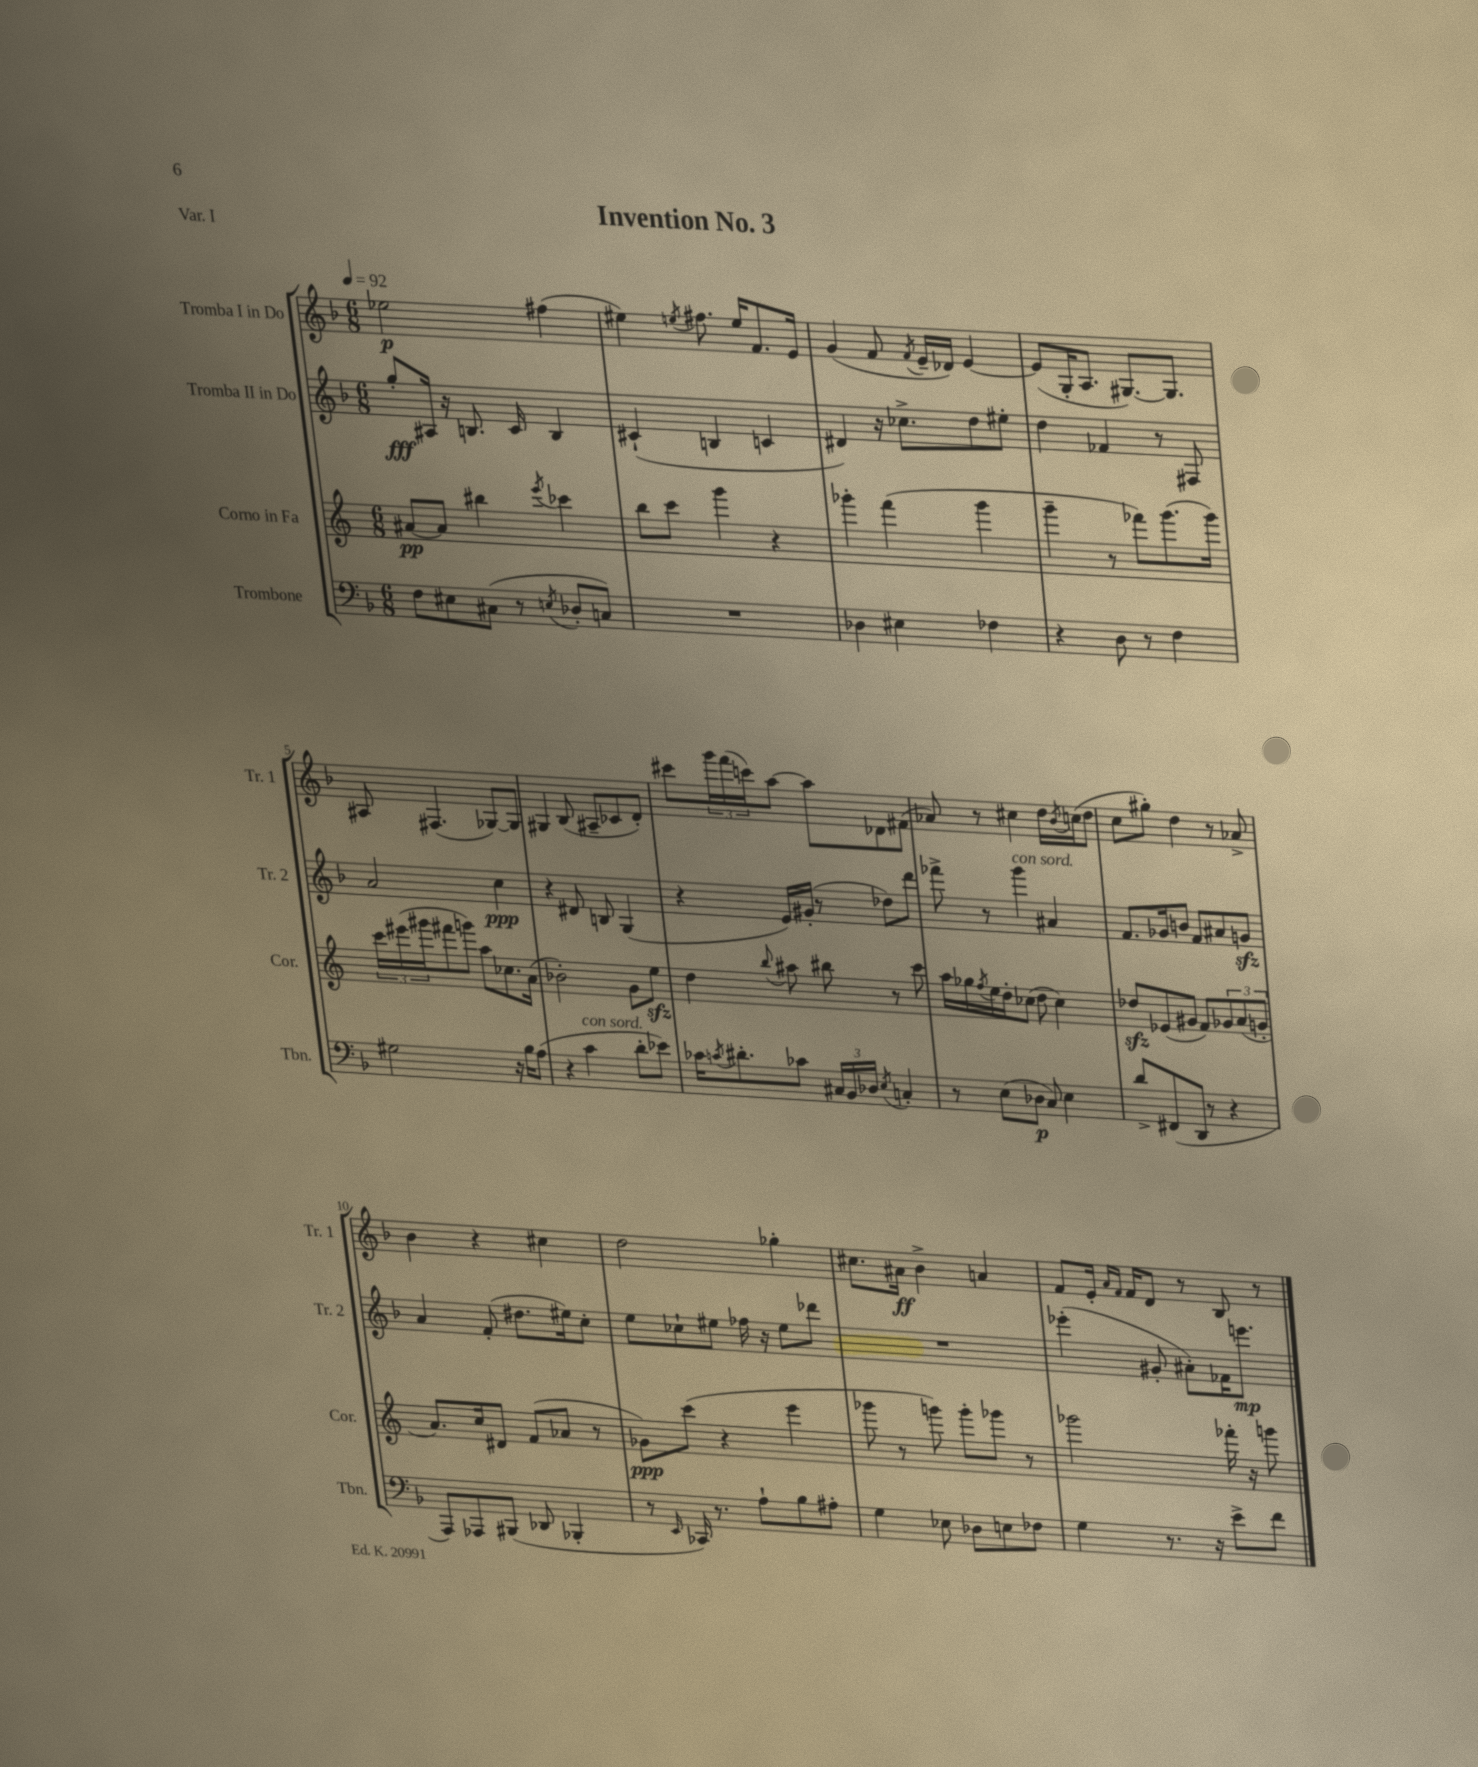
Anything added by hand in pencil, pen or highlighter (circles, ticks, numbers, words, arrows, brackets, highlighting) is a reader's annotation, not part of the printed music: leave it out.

**kern	**dynam	**kern	**dynam	**kern	**dynam	**kern	**dynam
*part4	*part4	*part3	*part3	*part2	*part2	*part1	*part1
*staff4	*staff4	*staff3	*staff3	*staff2	*staff2	*staff1	*staff1
*I"Trombone	*	*I"Corno in Fa	*	*I"Tromba II in Do	*	*I"Tromba I in Do	*
*I'Tbn.	*	*I'Cor.	*	*I'Tr. 2	*	*I'Tr. 1	*
*clefF4	*	*clefG2	*	*clefG2	*	*clefG2	*
*k[b-]	*	*k[]	*	*k[b-]	*	*k[b-]	*
*M6/8	*	*M6/8	*	*M6/8	*	*M6/8	*
*MM92	*	*MM92	*	*MM92	*	*MM92	*
=1	=1	=1	=1	=1	=1	=1	=1
8F\L	.	[8a#X/L	pp	8gg'/L	fff	2ee-X\	p
8E#X\	.	8a#/J]	.	16A#X/Jk	.	.	.
.	.	.	.	16r	.	.	.
(8C#X\J	.	4bb#X\	.	8.Bn/	.	.	.
8r	.	.	.	.	.	.	.
.	.	.	.	16c/	.	.	.
8qEn/	.	8qeee/	.	.	.	.	.
8D-X'/L	.	4ccc-X\	.	4B/	.	(4ff#X\	.
8Cn/J)	.	.	.	.	.	.	.
=2	=2	=2	=2	=2	=2	=2	=2
2.r	.	8bb\L	.	(4c#X`/	.	4ee#X\)	.
.	.	8ccc\J	.	.	.	.	.
.	.	.	.	.	.	8qeen/	.
.	.	4ggg\	.	4Bn/	.	8.ff#X\	.
.	.	.	.	.	.	16ee/KL	.
.	.	4r	.	4cn/	.	8.f/	.
.	.	.	.	.	.	16e/Jk	.
=3	=3	=3	=3	=3	=3	=3	=3
4D-X\	.	4ggg-X'\	.	4d#X/)	.	(4g/	.
4E#X\	.	(4fff\	.	16r	.	8f/	.
.	.	.	.	8.cc-X^\L	.	.	.
.	.	.	.	.	.	8qf/	.
.	.	.	.	.	.	16e~/LL	.
.	.	.	.	.	.	16d-X/JJ)	.
4F-X\	.	4ggg-\	.	8dd\	.	[4e/	.
.	.	.	.	8ee#X'\J	.	.	.
=4	=4	=4	=4	=4	=4	=4	=4
4r	.	4ggg~\	.	4dd\	.	(8e/L]	.
.	.	.	.	.	.	16G'/K	.
.	.	.	.	.	.	8.A/J	.
8D\	.	8r	.	4f-X/	.	.	.
8r	.	8fff-X\L)	.	.	.	[8.G#X/L)	.
4F\	.	(8.ggg\	.	8r	.	.	.
.	.	.	.	.	.	8.G#/J]	.
.	.	.	.	8F#X/	.	.	.
.	.	16ggg\Jk)	.	.	.	.	.
!!LO:LB:g=z
=5	=5	=5	=5	=5	=5	=5	=5
2G#X\	.	24ccc\LL	.	2a/	.	8A#X/	.
.	.	(24eee#X\	.	.	.	.	.
.	.	24ggg#X\J	.	.	.	.	.
.	.	8fff#X\	.	.	.	(4.F#X/	.
.	.	8gggn\J)	.	.	.	.	.
.	.	8aa\L	.	.	.	.	.
16r	.	8.cc-X\	.	4cc\	ppp	[8G-X/L)	.
16B-\KL	.	.	.	.	.	.	.
(8A\J	.	.	.	.	.	8G-/J]	.
.	.	(16a\Jk	.	.	.	.	.
=6	=6	=6	=6	=6	=6	=6	=6
4r	.	2b-X'\)	.	4r	.	4G#X/	.
!LO:TX:a:i:t=con sord.	!	!	!	!	!	!	!
4c\	.	.	.	8d#X/	.	(8B-/	.
.	.	.	.	8Bn/	.	8A#X~/L	.
8d'\L	.	8g\L	.	(4G/	.	8c-X/	.
8e-X\J)	.	8eezz\J	.	.	.	8d'/J)	.
=7	=7	=7	=7	=7	=7	=7	=7
16c-X\KL	.	4dd\	.	4r	.	8ccc#X\L	.
8qcn/	.	.	.	.	.	.	.
8.d#X'\	.	.	.	.	.	.	.
.	.	.	.	.	.	24ggg\L	.
.	.	.	.	.	.	(24fff\	.
.	.	.	.	.	.	24cccn\J)	.
.	.	8qqbb/	.	.	.	.	.
8c-X\J	.	8aa#X\	.	16e/LL)	.	[8aa\J	.
.	.	.	.	(16g#X'/JJ	.	.	.
24C#X/LL	.	8bb#X\	.	8r	.	8aa\L]	.
24BB-/	.	.	.	.	.	.	.
24D-X/JJ	.	.	.	.	.	.	.
8qE/	.	.	.	.	.	.	.
4Cn'/	.	8r	.	8dd-X\L)	.	8d-X\	.
.	.	8ccc\	.	8ddd\J	.	(8f#X\J	.
=8	=8	=8	=8	=8	=8	=8	=8
8r	.	16aa\LL	.	8fff-X^\	.	8a-X/)	.
.	.	16gg-X\	.	.	.	.	.
.	.	8qff/	.	.	.	.	.
(8E\L	.	16ee\	.	8r	.	8r	.
.	.	16dd'\J	.	.	.	.	.
!	!	!	!	!LO:TX:a:i:t=con sord.	!	!	!
8D-X\J	p	(8cc-X\J	.	4ggg\	.	4cc#X\	.
8C/)	.	8dd\	.	.	.	.	.
4E\	.	4cc-\)	.	4a#X/	.	16dd\LL	.
.	.	.	.	.	.	8qb-/	.
.	.	.	.	.	.	(16ccn\J	.
.	.	.	.	.	.	8dd\J	.
=9	=9	=9	=9	=9	=9	=9	=9
8d^/L	.	8dd-Xzz/L	.	8.f/L	.	8cc\L	.
(8FF#X/	.	(8e-X/	.	.	.	8gg#X'\J)	.
.	.	.	.	16g-X/k	.	.	.
8DD/J	.	8g#X/J	.	8bn/J	.	4dd\	.
8r	.	8f/L)	.	8f/L	.	.	.
4r	.	12g-X/	.	8a#X/	.	8r	.
.	.	(12a/	.	.	.	.	.
.	.	.	.	8gnzz/J	.	8a-X^/	.
.	.	12gn'/J	.	.	.	.	.
!!LO:LB:g=z
=10	=10	=10	=10	=10	=10	=10	=10
8AAA/L)	.	8.a/L)	.	4a/	.	4b-\	.
8AAA-X/	.	.	.	.	.	.	.
.	.	16cc/k	.	.	.	.	.
(8BBB#X/J	.	8d#X/J	.	(8f'/	.	4r	.
8DD-X/	.	(8f/L	.	8.dd#X\L	.	.	.
4BBB-X'/	.	8a-X/J	.	.	.	4cc#X\	.
.	.	.	.	16ee#X\k)	.	.	.
.	.	8r	.	8cc'\J	.	.	.
=11	=11	=11	=11	=11	=11	=11	=11
8r	.	8g-X\L)	ppp	8ee\L	.	2dd\	.
16qqEE/	.	.	.	.	.	.	.
16CC-X/)	.	(8ccc\J	.	8cc-X`\	.	.	.
8.r	.	.	.	.	.	.	.
.	.	4r	.	8ee#X\J	.	.	.
8A`\L	.	.	.	16ff-X\	.	.	.
.	.	.	.	16r	.	.	.
8B-\	.	4eee\	.	8ee#\L	.	4gg-X'\	.
8A#X'\J	.	.	.	8ddd-X\J	.	.	.
=12	=12	=12	=12	=12	=12	=12	=12
4G\	.	8ggg-X\	.	2.r	.	8.cc#X\L	.
.	.	8r	.	.	.	.	.
.	.	.	.	.	.	16a#X\Jk	ff
8E-X\	.	8gggn\)	.	.	.	4b-^\	.
8D-X\L	.	8ggg'\L	.	.	.	.	.
8En\	.	8ggg-X\J	.	.	.	4an/	.
8F-X\J	.	8r	.	.	.	.	.
=13	=13	=13	=13	=13	=13	=13	=13
4G\	.	2ggg-X\	.	(4eee-X'\	.	8f/L	.
.	.	.	.	.	.	16e'/Jk	.
.	.	.	.	.	.	16qqa/LL	.
.	.	.	.	.	.	16qqf/JJ	.
.	.	.	.	.	.	16f/KL	.
8.r	.	.	.	8g#X'/	.	8d/J	.
.	.	.	.	8a#X'\L)	.	8r	.
16r	.	.	.	.	.	.	.
8e^\L	.	16fff-X'\	.	16f-X\K	.	8B-/	.
.	.	16r	.	8.eeen\J	mp	.	.
8f\J	.	8gggn\	.	.	.	8r	.
==	==	==	==	==	==	==	==
*-	*-	*-	*-	*-	*-	*-	*-
